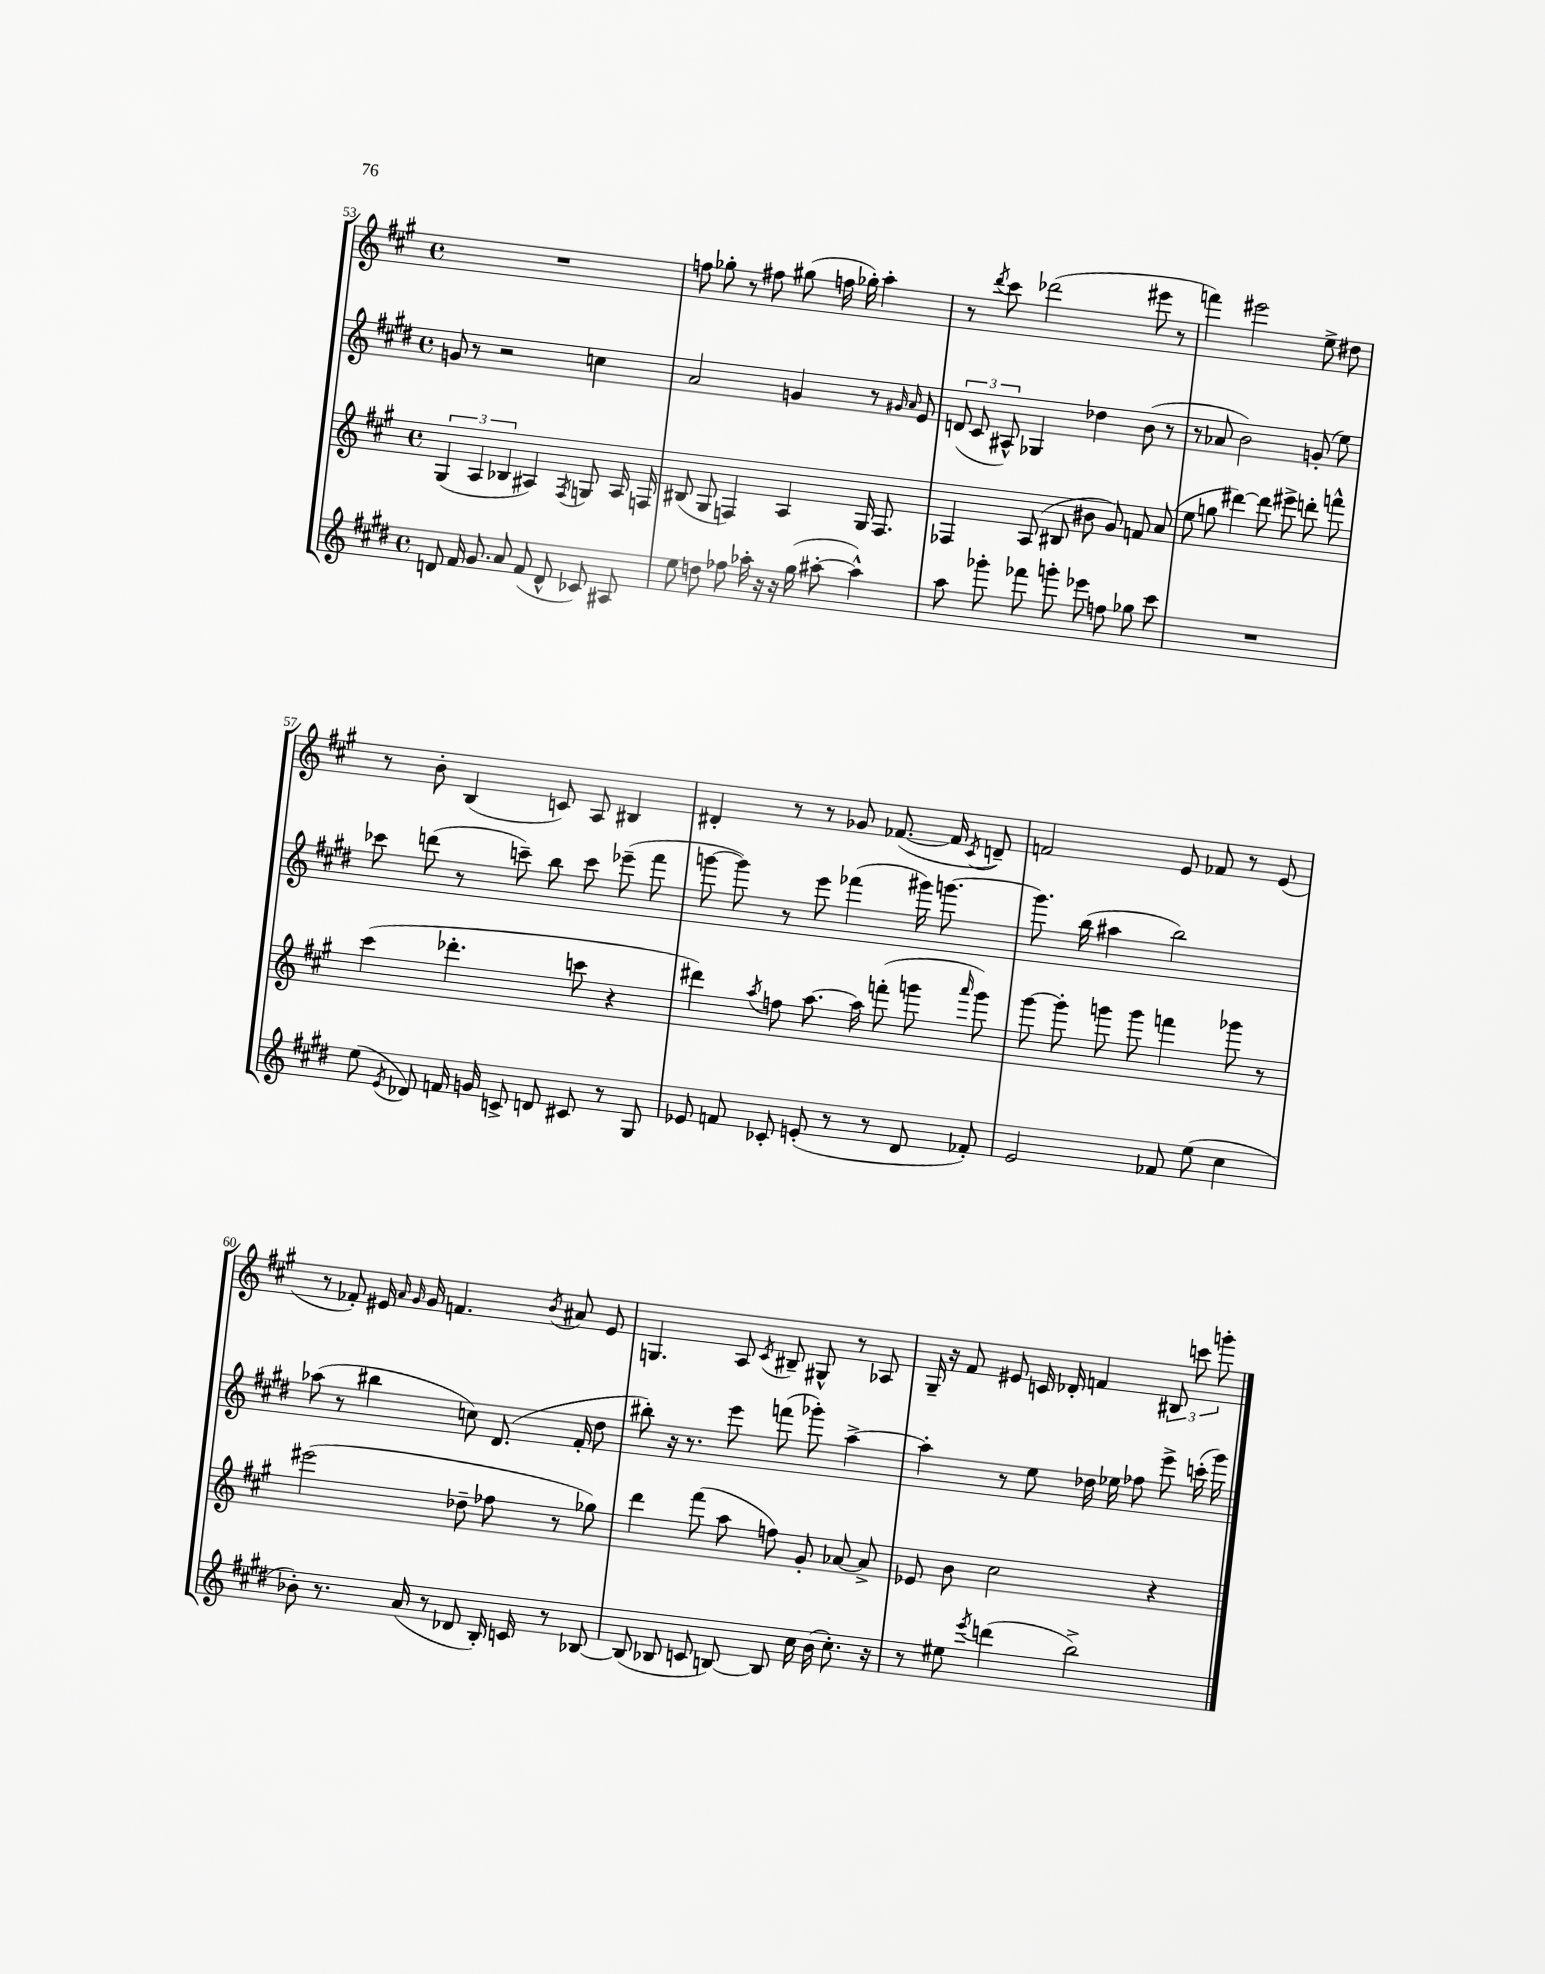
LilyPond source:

<<
\new StaffGroup <<
\new Staff = "s0" {
    \clef treble \key a \major \defaultTimeSignature \time 4/4
    \autoBeamOff R1 |
    f''8 ges''8-. r8 fis''8 gis''8( f''16 ges''16-.) a''4-. |
    r8 \acciaccatura { d'''8 } cis'''8 des'''2( eis'''8 r8 |
    f'''4) eis'''2 e''8-> dis''8 |
    r8 b'8-. b4( c'8) a8 bis4 |
    dis'4-. r8 r8 ges'8 fes'8.~( fes'16 \acciaccatura { cis'8 } d'8--) |
    f'2 e'8 fes'8 r8 e'8( |
    r8 fes'8-.) eis'16 \grace { a'16 gis'16 } gis'16 f'4. \acciaccatura { b'8 } ais'8 eis'8 |
    g4. a8 \acciaccatura { cis'8 } bis8-- gis8-^ r8 aes8 |
    gis16-- r16 fis'8 eis'8 c'16 des'16-. f'4 \tuplet 3/2 { bis8 c'''8 g'''8-. } \bar "|." |
}
\new Staff = "s1" {
    \clef treble \key e \major \defaultTimeSignature \time 4/4
    \autoBeamOff g'8 r8 r2 c''4 |
    a'2 g'4 r8 \grace { gis'16 a'16 } e'8 |
    \tuplet 3/2 { d'8( cis'8 ais8-^) } ges4 des''4 b'8( r8 |
    r8 aes'8 b'2) g'8-.( e''8) |
    ces'''8 d'''8( r8 c'''8--) b''8 c'''8 ees'''8--( fis'''8 |
    g'''8~ g'''8) r8 e'''8 fes'''4( gis'''16) g'''8.~ |
    g'''8. b''16( ais''4 b''2) |
    aes''8( r8 bis''4 c''8) dis'8.( fis'16-. dis''8 |
    bis''8-.) r16 r8. e'''8 f'''8( ges'''8-.) a''4~-> |
    a''4-. r8 e''8 des''16 ees''16 fes''8 e'''8-> c'''16-.( gis'''16) \bar "|." |
}
\new Staff = "s2" {
    \clef treble \key a \major \defaultTimeSignature \time 4/4
    \autoBeamOff \tuplet 3/2 { gis4( a4 bes4 } ais4) \acciaccatura { fis8 } g8 ais16 f16 |
    bis8( gis8 f4) a4 gis16 f8. |
    fes4 a8( bis8 bis'8 gis'8) f'8 a'8( |
    e''8 g''8 dis'''4~) dis'''8 eis'''8-> d'''8-. f'''8-^ |
    cis'''4( des'''4.-. c'''8 r4 |
    dis'''4) \acciaccatura { a''8 } f''8 a''8.~ a''16 f'''8-.( g'''8 \grace { a'''16 } g'''8) |
    gis'''8~ gis'''8-. g'''8 g'''8 f'''4 ges'''8 r8 |
    eis'''2( des''8-- fes''8 r8 ges''8) |
    d'''4 fis'''8( a''8 f''8) gis'8-. aes'8~ aes'8-> |
    ees'8 b'8 cis''2 r4 \bar "|." |
}
\new Staff = "s3" {
    \clef treble \key e \major \defaultTimeSignature \time 4/4
    \autoBeamOff d'8 fis'16 gis'8. a'8 fis'8( d'8-^ ces'8) ais8 |
    e''8 d''8 fes''8 aes''16-. r16 r16 gis''16( ais''8~-. ais''4-^) |
    a''8 ges'''8-. fes'''8 g'''8-. ees'''8 f''8 ges''8 cis'''8 |
    R1 |
    e''8( \acciaccatura { e'8 } des'8) f'16 g'16 c'8-> d'8 cis'8 r8 gis8 |
    ees'8 f'8 ces'8-. e'8-.( r8 r8 dis'8 fes'8-.) |
    e'2 fes'8 e''8( cis''4 |
    bes'8-.) r8. a'16( r8 des'8 b16-.) c'16 r8 bes8~ |
    bes8( bes8 c'8 b8~) b8 cis''16 b'16( cis''8.-.) r16 |
    r8 eis''8 \acciaccatura { e'''8 } d'''4( b''2->) \bar "|." |
}
>>
>>
\layout { \context { \Score currentBarNumber = #53 } }
